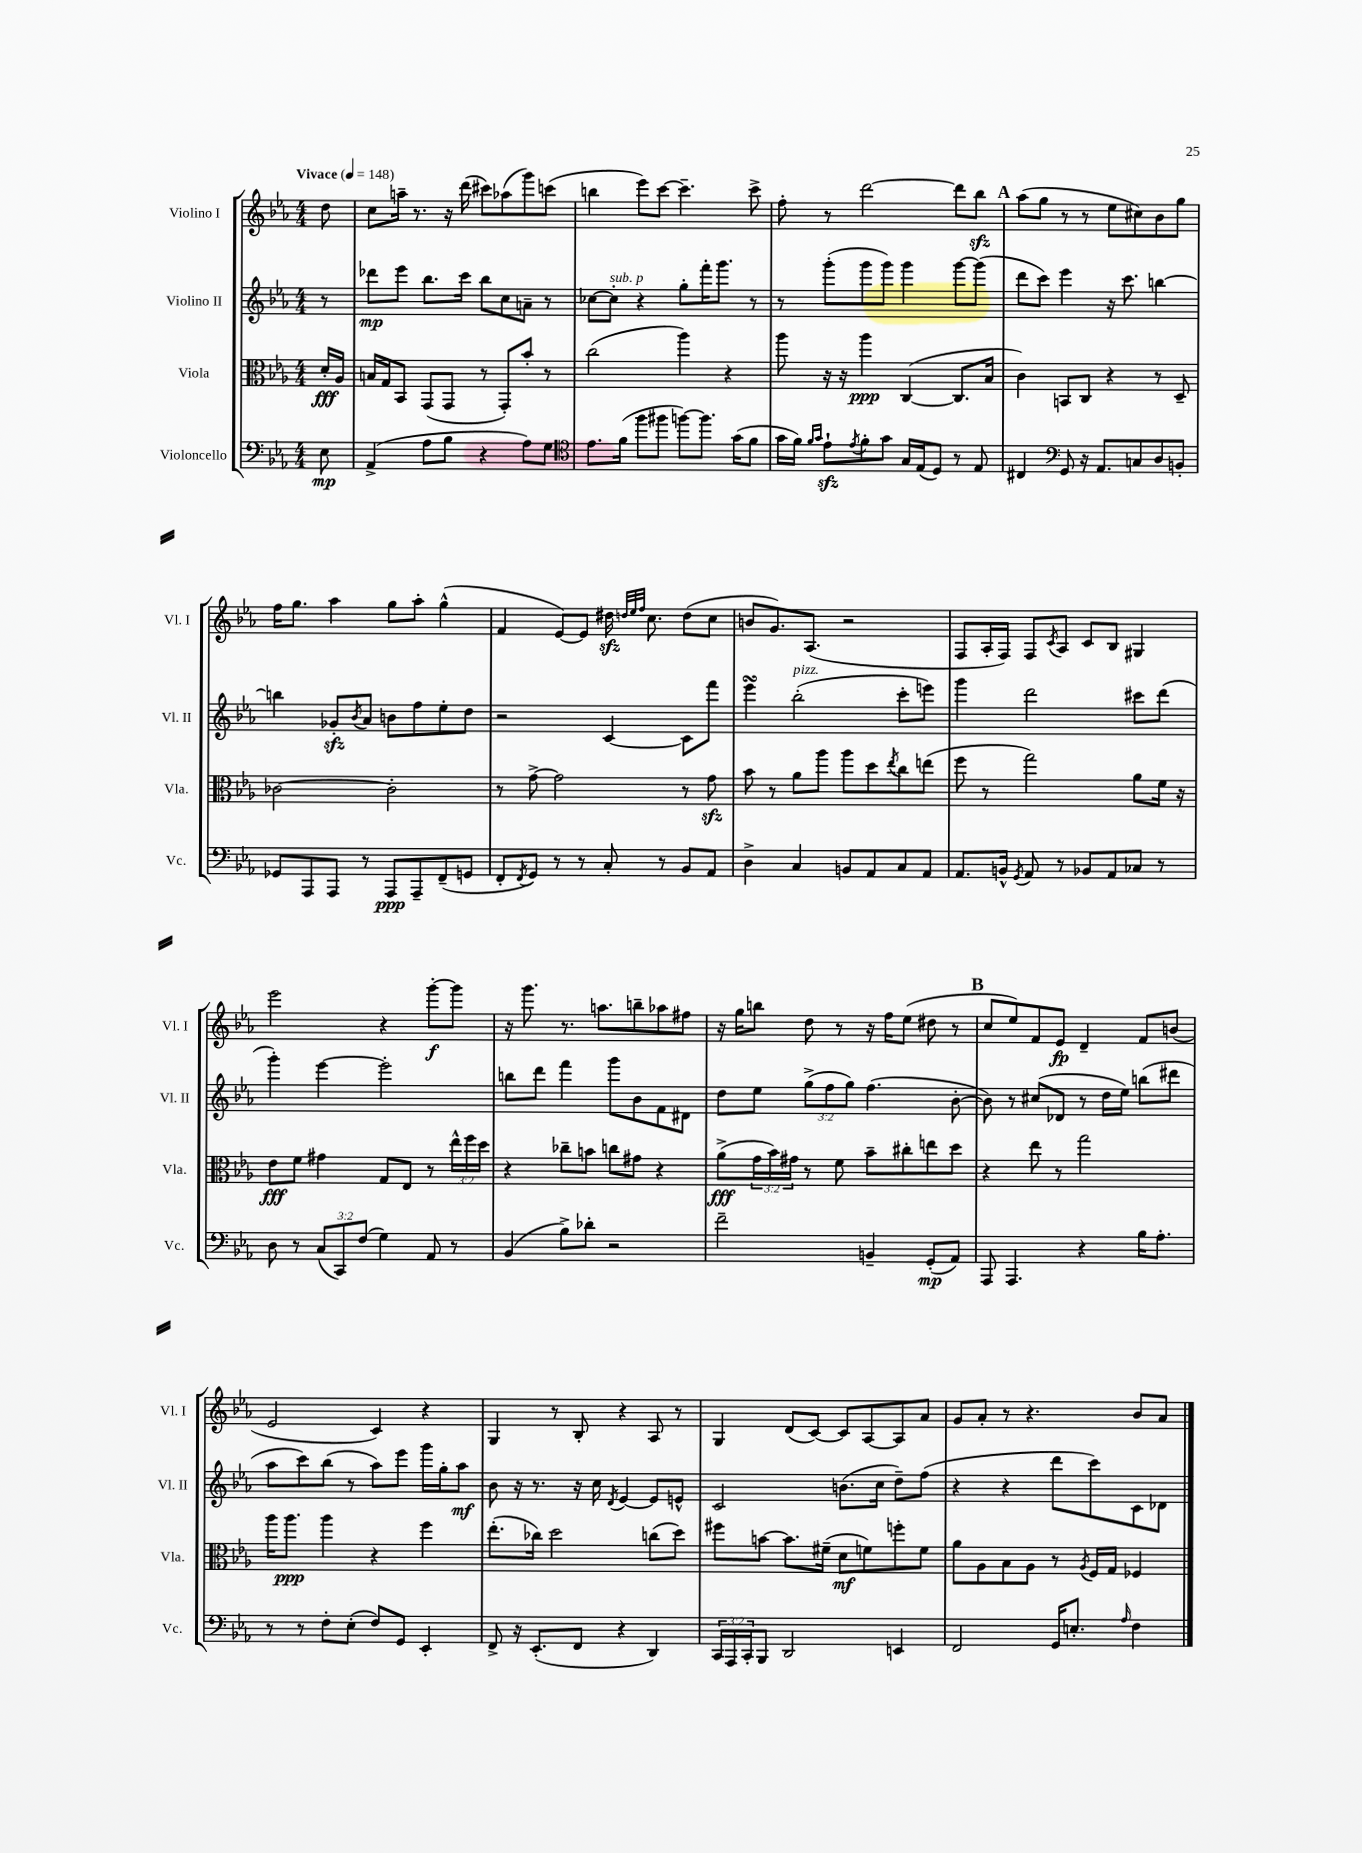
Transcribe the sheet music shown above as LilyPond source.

<<
\new StaffGroup <<
\new Staff = "s0" \with { instrumentName = "Violino I" shortInstrumentName = "Vl. I" } {
    \clef treble \key ees \major \numericTimeSignature \time 4/4 \partial 8 \tempo "Vivace" 4 = 148
    d''8 |
    c''8 a''16-- r8. r16 d'''16( cis'''8) aes''8( g'''8) c'''8( |
    b''4 ees'''8) c'''8~ c'''4.-- c'''8-> |
    f''8-. r8 d'''2~ d'''8 bes''8\sfz |
    \mark \markup { \bold "A" } aes''8( g''8 r8 r8 ees''8 cis''8) bes'8 g''8 |
    f''16 g''8. aes''4 g''8 aes''8-. g''4-^( |
    f'4 ees'8~) ees'8 dis''16\sfz \grace { d''32 ees''32 f''32 } c''8. d''8( c''8 |
    b'8 g'8.) aes8.( r2 |
    f8 aes16-. f16) f8 \acciaccatura { c'8 } aes8 c'8 bes8 gis4 |
    ees'''2 r4 g'''8~-.\f g'''8 |
    r16 g'''8. r8. a''8. b''8-- aes''8 fis''8 |
    r16 g''16 b''8 d''8 r8 r16 f''16 ees''8( dis''8 r8 |
    \mark \markup { \bold "B" } c''8 ees''8) f'8 ees'8\fp d'4-- f'8 b'8( |
    ees'2 c'4) r4 |
    g4 r8 bes8-. r4 aes8 r8 |
    g4 d'8( c'8~) c'8 aes8~ aes8 aes'8 |
    g'8 aes'8-. r8 r4. bes'8 aes'8 \bar "|." |
}
\new Staff = "s1" \with { instrumentName = "Violino II" shortInstrumentName = "Vl. II" } {
    \clef treble \key ees \major \numericTimeSignature \time 4/4 \override Staff.TupletNumber.text = #tuplet-number::calc-fraction-text \partial 8
    r8 |
    des'''8\mp ees'''8 bes''8. c'''16 bes''8 c''8 a'8-- r8 |
    ces''8~ ces''8-.^\markup { \italic "sub. p" } r4 g''8-. f'''16-. g'''8. r8 |
    r8 g'''8-.( g'''8 g'''8) g'''4 g'''8~ g'''8( |
    \mark \markup { \bold "A" } d'''8 c'''8) ees'''4 r16 c'''8. b''4~ |
    b''4 ges'8-.\sfz \acciaccatura { bes'8 } aes'8 b'8 f''8 ees''8-. d''8 |
    r2 c'4~ c'8 f'''8 |
    ees'''4\turn bes''2-.^\markup { \italic "pizz." }( c'''8-. e'''8) |
    g'''4 d'''2 cis'''8 d'''8( |
    g'''4-.) ees'''4~ ees'''2-. |
    b''8 d'''8 f'''4 g'''8 bes'8 f'8 dis'8 |
    d''8 ees''8 \tuplet 3/2 { g''8->( f''8 g''8) } f''4.( bes'8~-. |
    \mark \markup { \bold "B" } bes'8) r8 cis''8( des'8 r8 d''16 ees''16) b''8( dis'''8 |
    aes''8 c'''8) bes''8( r8 aes''8) ees'''8 g'''16 g''16-. aes''8\mf |
    bes'8 r16 r8. r16 c''16 \acciaccatura { d'8 } ees'4~ ees'8 e'8-^ |
    c'2 b'8.( c''16 d''8--) f''8( |
    r4 r4 d'''8 c'''8) c'8 des'8 \bar "|." |
}
\new Staff = "s2" \with { instrumentName = "Viola" shortInstrumentName = "Vla." } {
    \clef alto \key ees \major \numericTimeSignature \time 4/4 \override Staff.TupletNumber.text = #tuplet-number::calc-fraction-text \partial 8
    d'16-.\fff aes16 |
    b16 g16 bes,8 g,8( g,8 r8 g,8-.) bes'8-. r8 |
    c''2( aes''4) r4 |
    aes''8 r16 r16 aes''4\ppp c4~( c8. bes16 |
    \mark \markup { \bold "A" } c'4) b,8 c8 r4 r8 d8-- |
    ces'2~ ces'2-. |
    r8 g'8~-> g'2 r8 g'8\sfz |
    bes'8 r8 aes'8 aes''8 aes''8 d''8 \acciaccatura { ees''8 } c''8 e''8( |
    f''8 r8 g''2) aes'8 f'16 r16 |
    ees'8\fff f'8 gis'4 g8 ees8 r8 \tuplet 3/2 { ees''16-^ f''16 d''16 } |
    r4 ces''8-- b'8 c''8 gis'8 r4 |
    aes'8->\fff( \tuplet 3/2 { g'16 bes'16) gis'16 } r8 f'8 bes'8-- cis''8-. e''8 d''8 |
    \mark \markup { \bold "B" } r4 ees''8 r8 g''2 |
    aes''16 aes''8.\ppp aes''4 r4 f''4 |
    ees''8.-.( ces''16) d''2 c''8( d''8) |
    fis''8 b'8~ b'8. fis'16--( d'8\mf f'8) f''8-. f'8 |
    aes'8 aes8 bes8 aes8 r8 \acciaccatura { aes8 } f16 g16 fes4 \bar "|." |
}
\new Staff = "s3" \with { instrumentName = "Violoncello" shortInstrumentName = "Vc." } {
    \clef bass \key ees \major \numericTimeSignature \time 4/4 \override Staff.TupletNumber.text = #tuplet-number::calc-fraction-text \partial 8
    ees8\mp |
    aes,4->( aes8 bes8 r4 aes8) g8 |
    \clef tenor ees'8. f'16( f''8 fis''8 f''8~) f''8. g'16( f'8 |
    g'16 f'16) \grace { f'16 g'16 } ees'8-!\sfz \acciaccatura { ees'8 } f'8-. g'8 g16 ees16( d8) r8 ees8 |
    \mark \markup { \bold "A" } cis4 \clef bass g,8 r16 aes,8. c8 d8 b,8-. |
    ges,8 aes,,8 aes,,8 r8 aes,,8\ppp aes,,8-- f,8--( g,8 |
    f,8-. \acciaccatura { f,8 } g,8) r8 r8 c8-. r8 bes,8 aes,8 |
    d4-> c4 b,8 aes,8 c8 aes,8 |
    aes,8. b,16-^ \acciaccatura { g,8 } aes,8 r8 bes,8 aes,8 ces8 r8 |
    d8 r8 \tuplet 3/2 { c8( c,8) f8( } g4) aes,8 r8 |
    bes,4( bes8->) des'8-. r2 |
    f'2-- b,4-- g,8-.\mp( aes,8) |
    \mark \markup { \bold "B" } aes,,8 aes,,4. r4 bes16 aes8.-. |
    r8 r8 f8-. ees8-.( f8) g,8 ees,4-. |
    f,8-> r16 ees,8.-.( f,8 r4 d,4) |
    \tuplet 3/2 { c,16 aes,,16 c,16-. } bes,,8 d,2 e,4 |
    f,2 g,16 e8.-. \grace { aes16 } f4 \bar "|." |
}
>>
>>
\layout { \context { \Score \remove "Bar_number_engraver" } }
